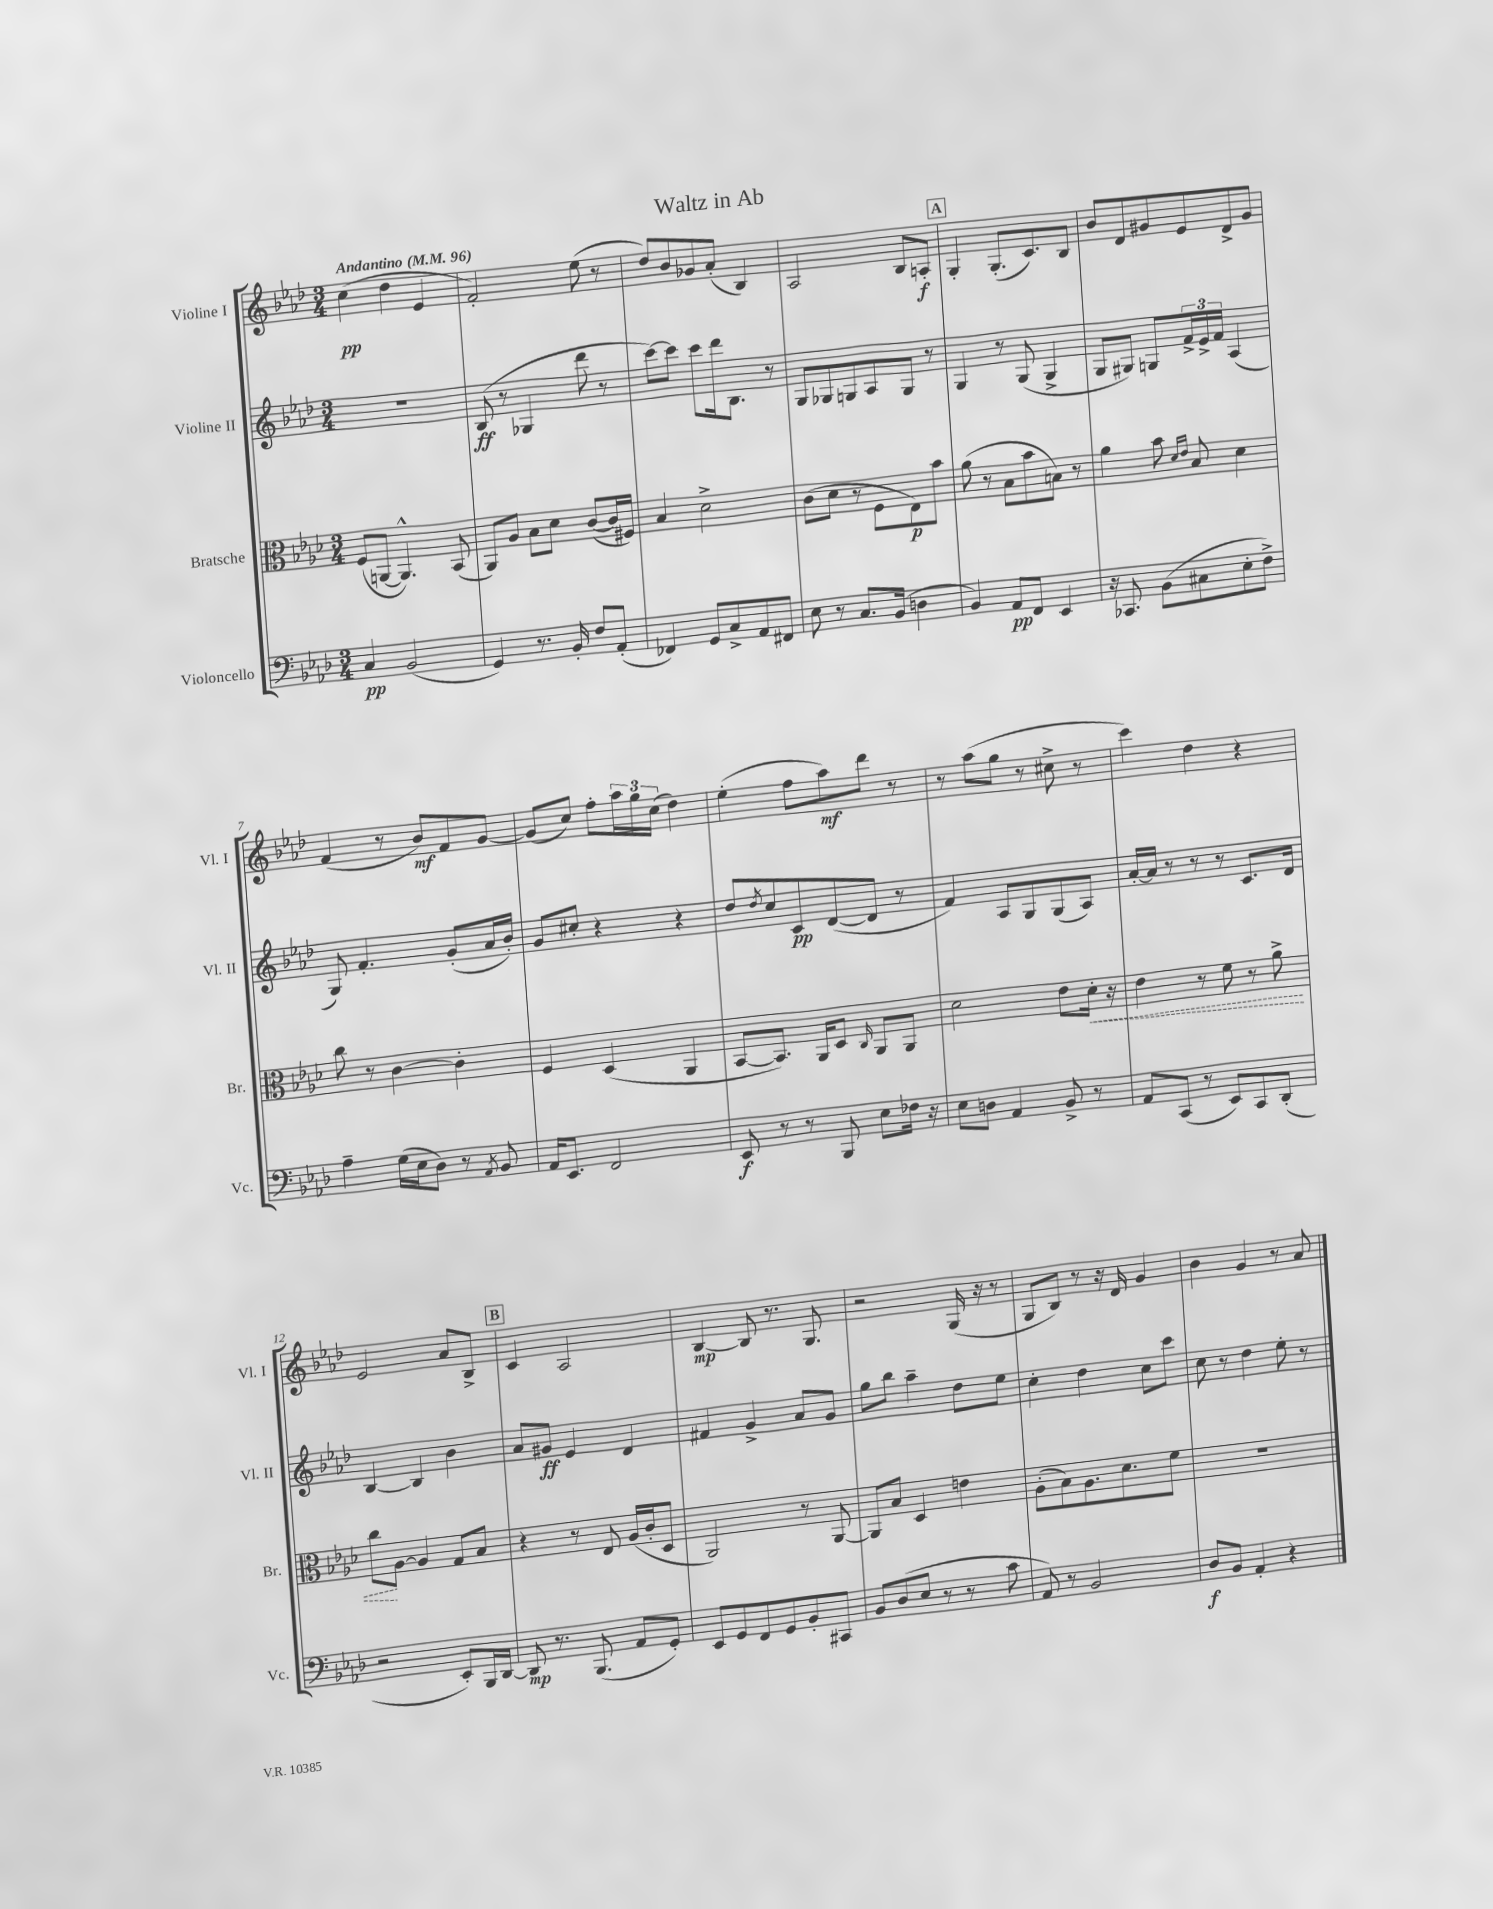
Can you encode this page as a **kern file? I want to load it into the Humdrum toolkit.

**kern	**kern	**kern	**kern
*staff4	*staff3	*staff2	*staff1
*clefF4	*clefC3	*clefG2	*clefG2
*k[b-e-a-d-]	*k[b-e-a-d-]	*k[b-e-a-d-]	*k[b-e-a-d-]
*M3/4	*M3/4	*M3/4	*M3/4
*MM96	*MM96	*MM96	*MM96
4C	(8F	2.r	(4cc
.	[8AA	.	.
(2BB-	4.AA^^])	.	4dd-
.	.	.	4e-
.	(8BB-	.	.
=	=	=	=
4GG)	8AA-)	(8B-	2f')
.	8A-	8r	.
8.r	8B-	4G-	.
.	8d-	.	.
16BB-'	.	.	.
8F	([8c	8ddd-	(8ee-
(8AA-'	16c]	8r	8r
.	16F#)	.	.
=	=	=	=
4FF-)	4B-	[8ccc)	8dd-)
.	.	8ccc]	8b-
8GG	2d-^	8ccc	8g-
8C^	.	16ddd-	(8a-'
.	.	8.B-	.
8AA-	.	.	4B-)
8FF#	.	8r	.
=	=	=	=
8E-	(8c	8G	2A-
8r	8d-	8G-	.
8.C	8r	8G	.
.	8F	8A-	.
(16BB-	.	.	.
4D	8E-)	8G	8B-
.	8b-	8r	8A'
=	=	=	=
4BB-)	(8a-	4G	4G'
.	8r	.	.
8AA-	8B-	8r	(8.G'
8FF	8b-	(8G	.
.	.	.	8.c)
4EE-	8B)	4G^	.
.	8r	.	8B-
=	=	=	=
16r	4a-	8G	8b-
8.CC-	.	.	.
.	.	8G#)	8d-
(8BB-	8b-	8G	8g#
.	16qqd-	.	.
.	16qqe-	.	.
8C#	8B-	24f^	8e-
.	.	24e-^	.
.	.	24f	.
8E-'	4d-	(4A-	8d-^
8F^)	.	.	8g#
=	=	=	=
4A-~	8cc	8G)	(4f
.	8r	4.f'	.
(16G	[4c	.	8r
16E-	.	.	.
8D-)	.	.	8b-)
8r	4c']	(8g'	8f
8qAA-	.	.	.
8BB-	.	16a-	[8g
.	.	16b-')	.
=	=	=	=
16AA-	4F	8g	(8g]
8.EE-	.	.	.
.	.	8cc#'	8cc)
2FF	(4D-	4r	8ff'
.	.	.	24aa-
.	.	.	24gg
.	.	.	(24cc
.	4AA-	4r	4dd-)
=	=	=	=
8EE-	[8BB-	8dd-	(4ee-'
.	.	8qdd-	.
8r	8.BB-])	8cc	.
8r	.	8c	8ff
.	16AA-	.	.
8BBB-	8D-	([8d-	8aa-)
.	16qqC	.	.
8E-	8AA-	8d-]	8ddd-
16F-	8AA-	8r	8r
16r	.	.	.
=	=	=	=
8E-	2d-	4f)	8r
8D	.	.	(8aa-
4AA-	.	8A-	8gg
.	.	8G	8r
8BB-^	8e-	(8G	8cc#^
8r	16d-'	8A-)	8r
.	16r	.	.
=	=	=	=
8AA-	4e-	[16a-'	4ccc)
.	.	16a-]	.
(8CC	.	8r	.
8r	8r	8r	4dd-
8EE-)	8f	8r	.
8CC	8r	8.c	4r
(8DD-'	8a-^	.	.
.	.	16d-	.
=	=	=	=
2r	8cc	[4B-	2e-
.	[8A-	.	.
.	4A-]	4B-]	.
8EE-')	8G	4b-	8a-
16BBB-	8B-	.	8B-^
[16DD-	.	.	.
=	=	=	=
8DD-]	4r	8a-	4c
8.r	.	8g#	.
.	8r	4e-	2A-
(8.BBB-	.	.	.
.	8E-	.	.
8AA-	(16A-	4d-	.
.	16c'	.	.
8GG')	8D-	.	.
=	=	=	=
8EE-	2AA-)	4f#	[4B-
8GG	.	.	.
8FF	.	4g^	8B-]
8GG	.	.	8.r
8BB-'	8r	8a-	.
.	.	.	8.G
8CC#	[8AA-	8g	.
=	=	=	=
8BB-	8AA-]	8gg	2r
(8D-	8B-	8bb-	.
8E-	4D-	4aa-~	.
8r	.	.	.
8r	4e	8dd-	(16G
.	.	.	16r
8c	.	8ee-	8r
=	=	=	=
8AA-)	(8A-'	4cc'	8G
8r	8B-)	.	8B-)
2BB-	8.A-	4dd-	8r
.	.	.	16r
.	8.d-	.	16d-
.	.	8cc	4g
.	8f	8ccc	.
=	=	=	=
8D-	2.r	8cc	4b-
8BB-	.	8r	.
4AA-'	.	4dd-	4g
4r	.	8ee-'	8r
.	.	8r	8a-
==	==	==	==
*-	*-	*-	*-
